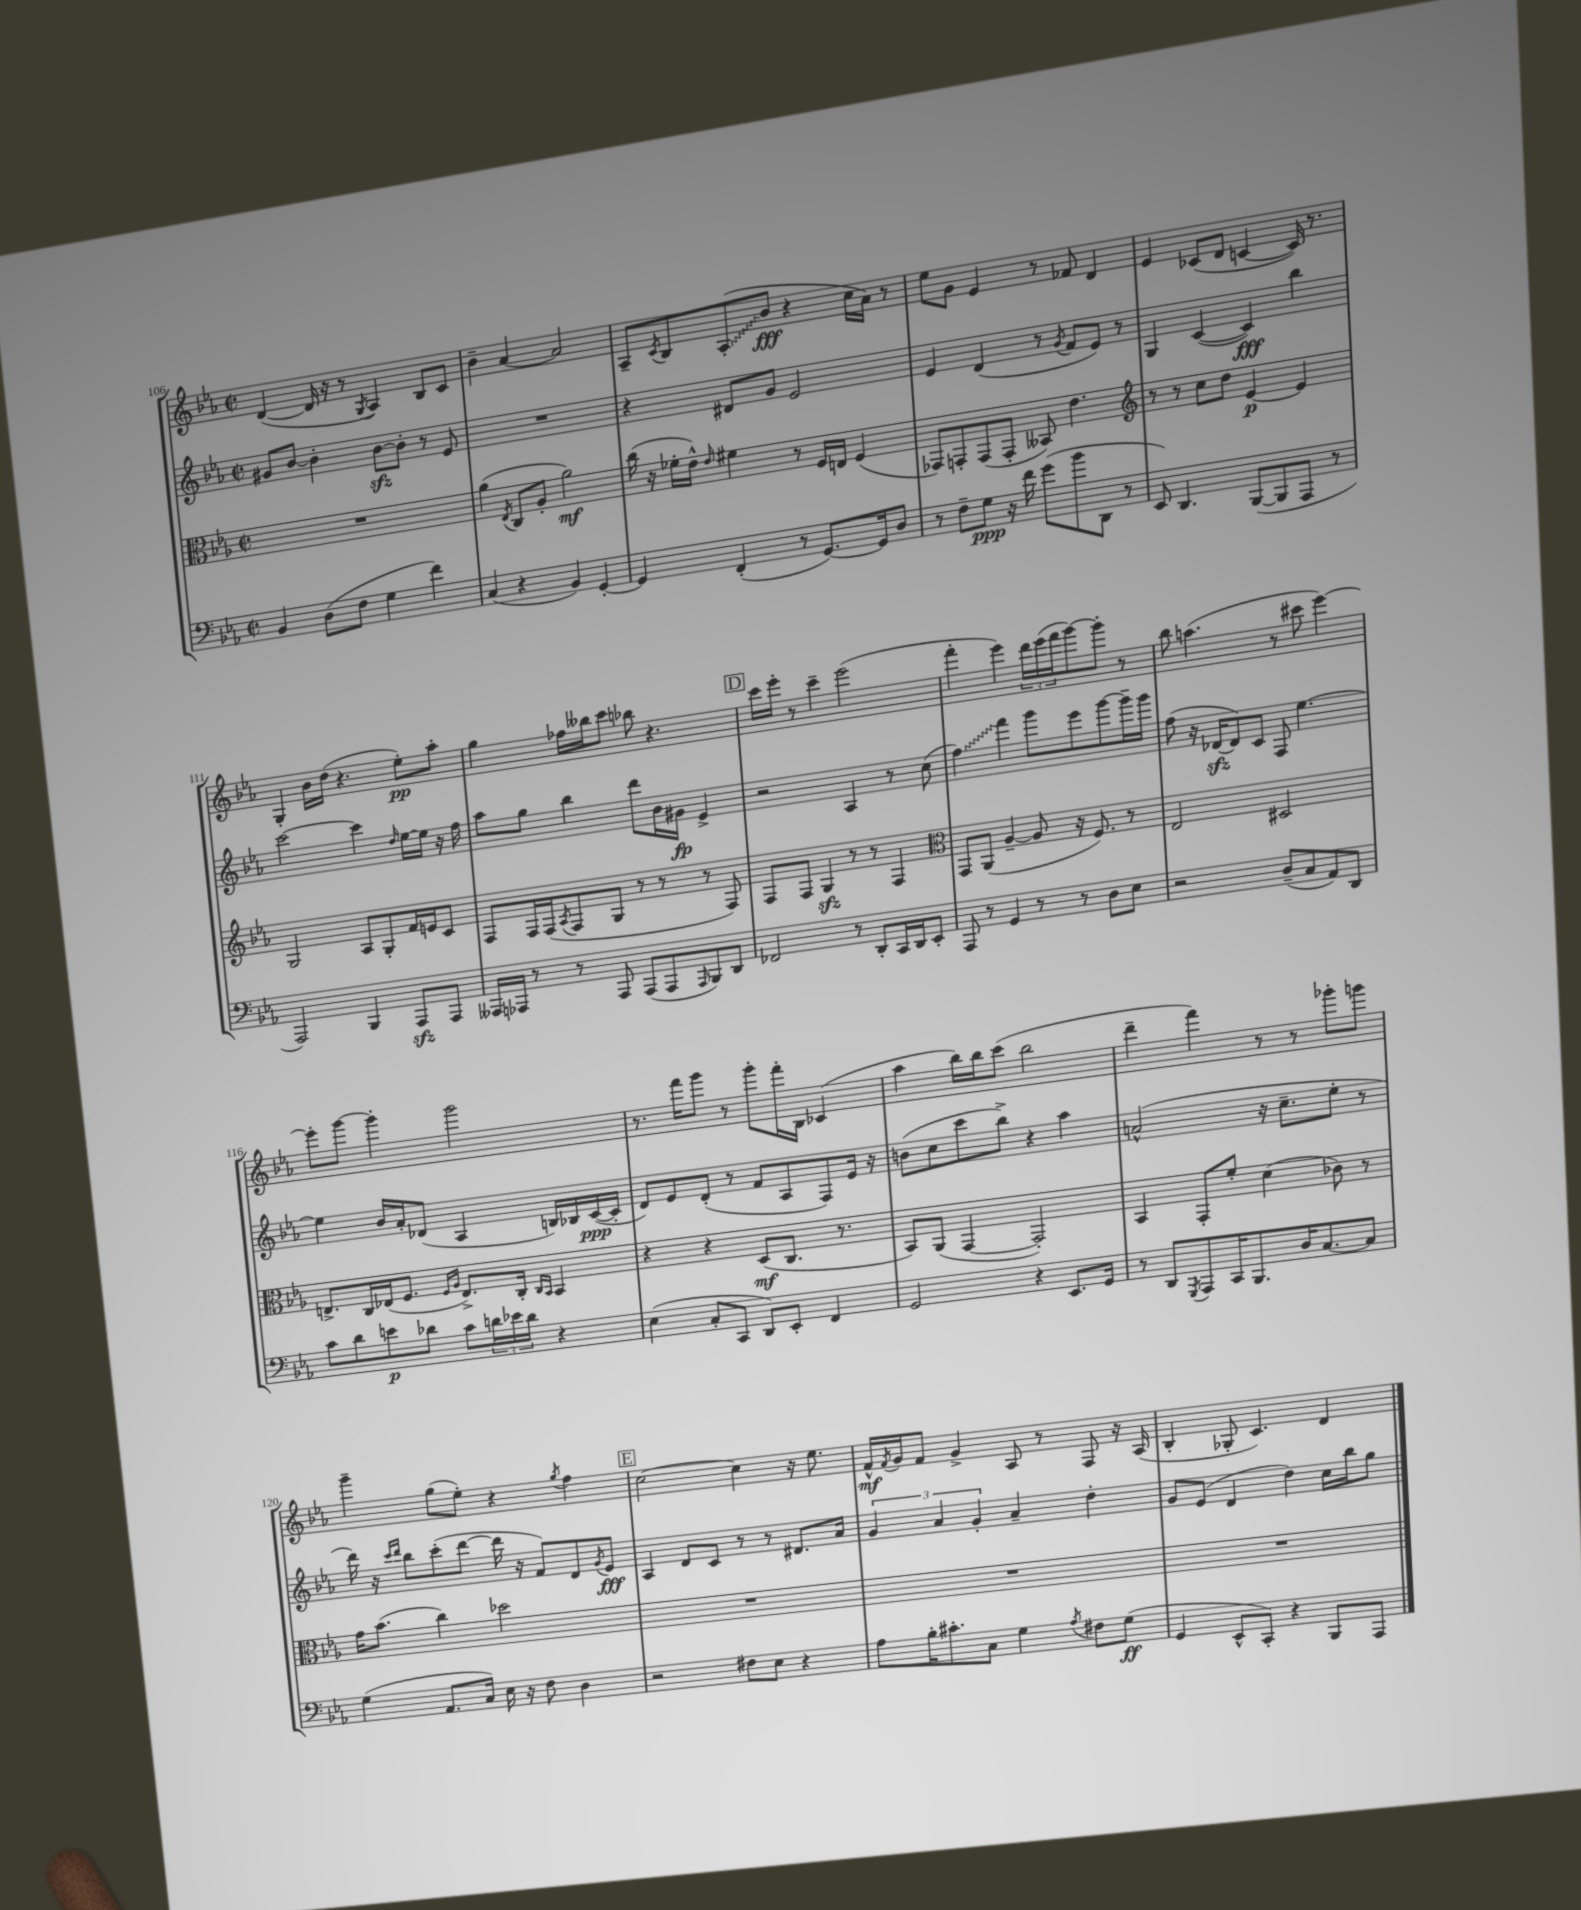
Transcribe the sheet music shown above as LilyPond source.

<<
\new StaffGroup <<
\new Staff = "s0" {
    \clef treble \key ees \major \defaultTimeSignature \time 2/2
    d'4~( d'16 r16 r8 \acciaccatura { g8 } aes4) bes8 c'8 |
    bes'4-- aes'4~ aes'2 |
    aes8-- \acciaccatura { c'8 } bes8 \once \override Glissando.style = #'zigzag aes8-.\glissando( bes'8\fff r4 c''16 aes'16) r8 |
    ees''8 g'8 ees'4 r8 fes'8 d'4 |
    ees'4 ces'8( d'8 c'4~ c'16) r8. |
    g4-. bes'16 d''16( r4. ees''8-.\pp) aes''8-. |
    g''4 fes''16 beses''16 c'''8 bes''8 r4. |
    \mark \markup { \box "D" } c'''16 ees'''16-. r8 c'''4-- ees'''2( |
    f'''4-. ees'''4) \tuplet 3/2 { d'''16 ees'''16( f'''16 } g'''8~) g'''8-. r8 |
    bes''8 a''4.( r8 cis'''8 ees'''4~) |
    ees'''8-. g'''8~ g'''4-. g'''2 |
    r8. f'''16 g'''8 r8 g'''8-. f'''16-. bes16 ces'4( |
    aes''4 bes''16) bes''16 c'''8( bes''2 |
    d'''4-- f'''4) r8 r8 ges'''8-. g'''8 |
    g'''4-- g''8( ees''8-.) r4 \acciaccatura { g''8 } f''4 |
    \mark \markup { \box "E" } c''2~ c''4 r16 ees''8. |
    f'16-^\mf \acciaccatura { f'8 } g'16 f'8 g'4-> aes8 r8 f8 r16 aes16( |
    bes4-. ges8-. c'4.) d'4 \bar "|." |
}
\new Staff = "s1" {
    \clef treble \key ees \major \defaultTimeSignature \time 2/2
    gis'8 bes'8~ bes'4-. bes'8~\sfz bes'8-. r8 ees'8 |
    R1 |
    r4 dis'8 g'8 ees'2 |
    ees'4 d'4( r8 \acciaccatura { g'8 } f'8 ees'8) r8 |
    g4 c'4~( c'4\fff) bes''4 |
    c'''2~ c'''4 \grace { d''16 } ees''16~ ees''16 r16 f''16 |
    aes''8 g''8 bes''4 d'''8 bes'16 gis'16\fp ees'4-> |
    \mark \markup { \box "D" } r2 aes4 r8 c''8( |
    \once \override Glissando.style = #'zigzag f''4\glissando) f'''4 g'''8 ees'''8 g'''8~ g'''16-- g'''16 |
    f''8( r16 des'16~\sfz des'8) c'8 f8 ees''4.~ |
    ees''4 bes'16 aes'16-. des'8( aes4 b16) bes16 c'16~\ppp( c'16-. |
    d'8) ees'8 d'8-.( r8 f'8 aes8 f8) ees'16 r16 |
    b'8( c''8 c'''8 bes''8->) r4 aes''4 |
    a'2-^( r16 c''8.-- ees''8-. r8 |
    d'''16) r16 \grace { c'''16 d'''16 } bes''8 c'''8-.( d'''8~ d'''16 r16 f'8) d'8 \acciaccatura { g'8 } ees'8\fff |
    \mark \markup { \box "E" } aes4 d'8 c'8 r8 r8 dis'8. aes'16 |
    \tuplet 3/2 { g'4 aes'4 g'4-. } aes'4-- d''4-. |
    g'8 ees'8( d'4 d''4) c''16 bes''16 g''8 \bar "|." |
}
\new Staff = "s2" {
    \clef alto \key ees \major \defaultTimeSignature \time 2/2
    R1 |
    aes'4( \acciaccatura { ees8 } c8 aes8-. aes'2\mf) |
    c''16( r16 fes'16-. ees'16-^) \grace { ees'16 } fis'4 r8 f16 e16 f4( |
    ges,8) g,8-. g,8( g,8-. beses,8) ees'4. |
    \clef treble r8 r8 c''8 d''8 ees'4~\p ees'4 |
    g2 aes8 g8-. f'16 e'16 c'8 |
    f8 f16 f16( \acciaccatura { aes8 } f8 g8 r8 r8 r8 f8) |
    \mark \markup { \box "D" } f8 f8 g4\sfz r8 r8 f4 |
    \clef alto g,8 aes,8( aes4~-- aes8 r16 f8.) r8 |
    ees2 dis2 |
    e8.-> c16 ees16( f8. \grace { f16 aes16 } ees8.->) c16-. \grace { c16 bes,16 } bes,4 |
    r4 r4 d8\mf( c8. r8. |
    bes,8) aes,8( g,4~ g,2-.) |
    bes,4 g,8-. f'8-. d'4( ces'8) r8 |
    g'16 bes'8.( c''4) des''2 |
    \mark \markup { \box "E" } R1 |
    R1 |
    R1 \bar "|." |
}
\new Staff = "s3" {
    \clef bass \key ees \major \defaultTimeSignature \time 2/2
    bes,4 d8( f8 g4 f'4) |
    c4( r4 bes,4) g,4~-. |
    g,4 f,4-.( r8 g,8.~) g,16 d8 |
    r8 f8-- g8\ppp r16 f'16 g'8( bes'8 d,8 r8 |
    ees,8) d,4. bes,,8~( bes,,8 aes,,8 r8 |
    aes,,2) bes,,4 aes,,8\sfz aes,,8 |
    aeses,,16 aes,,16 r8 r8 aes,,8 aes,,8( aes,,8 \grace { aes,,16 } bes,,8) d,8 |
    \mark \markup { \box "D" } fes,2 r8 d,8-. c,16 d,16 ees,8-. |
    aes,,8 r8 g,4 r8 r8 d8 ees8 |
    r2 d8--( c8 aes,8) d,8 |
    c'8 d'8 e'8\p des'8 c'8 \tuplet 3/2 { d'16 ees'16 d'16 } r4 |
    ees4( c8-. c,8 d,8) ees,8-. f,4 |
    g,2 r4 ees,8. g,16 |
    r8 d,8 \acciaccatura { g,,8 } aes,,8 c,16 bes,,8. d16 c8.~ c8 |
    g4( aes,8. c16) ees16 r16 f8 d4 |
    \mark \markup { \box "E" } r2 fis8 ees8 r4 |
    aes8 bes16-. cis'8.-. c8 g4 \acciaccatura { aes8 } fis8 g8\ff( |
    g,4 ees,8-^ c,8-.) r4 bes,,8 aes,,8 \bar "|." |
}
>>
>>
\layout { \context { \Score currentBarNumber = #106 } }
